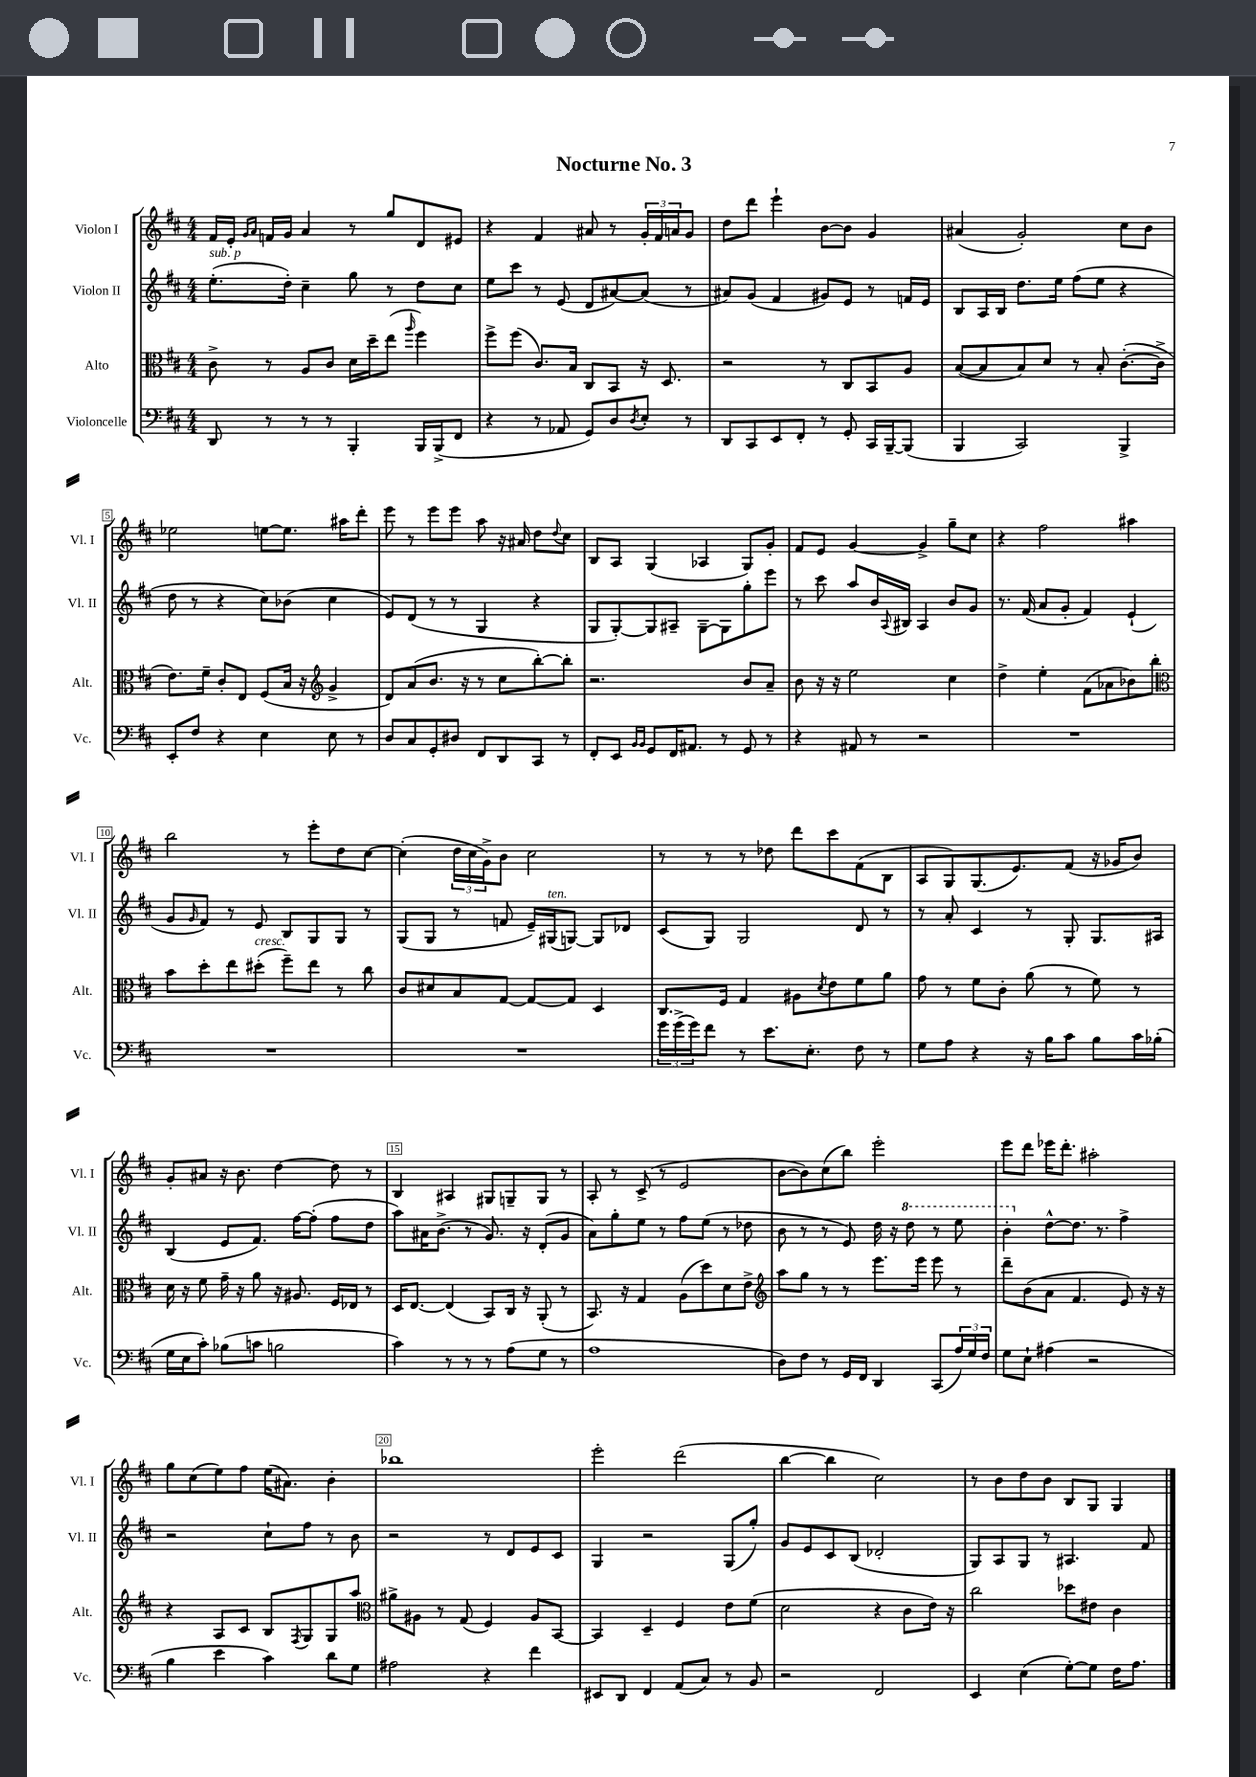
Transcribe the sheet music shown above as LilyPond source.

\header { title = "Nocturne No. 3" }
<<
\new StaffGroup <<
\new Staff = "s0" \with { instrumentName = "Violon I" shortInstrumentName = "Vl. I" } {
    \clef treble \key d \major \numericTimeSignature \time 4/4
    fis'16 e'16-. \grace { g'16 a'16 } f'16 g'16 a'4 r8 g''8 d'8 eis'8 |
    r4 fis'4 ais'8 r8 \tuplet 3/2 { g'16-. fis'16 a'16 } g'8 |
    d''8 d'''8 e'''4-! b'8~ b'8 g'4 |
    ais'4( g'2-.) cis''8 b'8 |
    ees''2 e''8~ e''8. ais''16 d'''8-. |
    e'''8 r8 e'''8 e'''8 a''8 r16 ais'16 d''8 \appoggiatura { d''8 } cis''8 |
    b8 a8 g4( aes4 g8) g'8-. |
    fis'8 e'8 g'4~ g'4-> g''8-- cis''8 |
    r4 fis''2 ais''4 |
    b''2 r8 e'''8-. d''8 cis''8~ |
    cis''4-.( \tuplet 3/2 { d''16 cis''16 g'16->) } b'8 cis''2 |
    r8 r8 r8 des''8 d'''8 cis'''8 fis'8( b8 |
    a8 g8) g8.( e'8.) fis'8( r16 ges'16 b'8) |
    g'8-. ais'8 r16 b'8. d''4~ d''8 r8 |
    b4 ais4 gis8 g8-- g8 r8 |
    a8-. r8 cis'8->( r8 e'2 |
    b'8~ b'8) cis''8( b''8) e'''2-. |
    e'''8 d'''8 ees'''16 d'''8.-. ais''2-. |
    g''8 cis''8( e''8) fis''8 e''16( ais'8.) b'4-. |
    bes''1 |
    e'''2-. d'''2( |
    b''4~ b''4 cis''2) |
    r8 b'8 d''8 b'8 b8 g8 g4 \bar "|." |
}
\new Staff = "s1" \with { instrumentName = "Violon II" shortInstrumentName = "Vl. II" } {
    \clef treble \key d \major \numericTimeSignature \time 4/4
    e''8.-.^\markup { \italic "sub. p" }( d''16-.) cis''4-- g''8 r8 d''8 cis''8 |
    e''8 cis'''8 r8 e'8( d'8 ais'8~) ais'8( r8 |
    ais'8) g'8( fis'4 gis'8) e'8 r8 f'16 e'16 |
    b8 a16 b16 d''8. e''16 fis''8( e''8 r4 |
    d''8 r8 r4 cis''8) bes'8( cis''4 |
    e'8) d'8( r8 r8 g4 r4 |
    g8 g8~-.) g8 ais8-- g8~-- g8 g''8-. e'''8 |
    r8 cis'''8 a''8 b'16 \appoggiatura { a8 } bis16 a4 b'8 g'8 |
    r8. fis'16( a'8 g'8-. fis'4) e'4-!( |
    g'8 \grace { g'16 } fis'8) r8 e'8 b8 g8 g8 r8 |
    g8( g8 r8 f'8 e'16--) gis16^\markup { \italic "ten." }( g8~) g8 des'8 |
    cis'8( g8) g2 d'8 r8 |
    r8 a'8-. cis'4 r8 g8-. g8. ais16 |
    b4( e'8 fis'8.) fis''16~ fis''8-.( fis''8 d''8 |
    a''8) ais'16 b'8.->( r8 g'8.) r16 d'8-.( g'8 |
    a'8) g''8-. e''8 r8 fis''8 e''8( r8 des''8 |
    b'8 r8 r8 e'8) d''16 r16 \ottava #1 d'''8 r8 e'''8 |
    b''4-. \ottava #0 d''8~-^ d''8. r8. fis''4-> |
    r2 cis''8-! fis''8 r8 b'8 |
    r2 r8 d'8 e'8 cis'8 |
    g4 r2 g8( g''8-.) |
    g'8 e'8 cis'8 b8( des'2-. |
    g8) a8 g8 r8 ais4. fis'8 \bar "|." |
}
\new Staff = "s2" \with { instrumentName = "Alto" shortInstrumentName = "Alt." } {
    \clef alto \key d \major \numericTimeSignature \time 4/4
    cis'8-> r8 a8 cis'8 d'16 d''16-- e''8( \grace { a''16 } fis''4) |
    fis''8-> fis''8( cis'8.) b16 cis8 b,8 r16 d8. |
    r2 r8 cis8 b,8 a8 |
    b8~( b8 b8) d'8 r8 b8-. cis'8.~-.( cis'16-> |
    e'8.) fis'16-- cis'8-. e8 fis8( b16 r16 \clef treble g'4-> |
    d'8) a'8( b'8. r16 r8 cis''8 b''8~-.) b''8-. |
    r2. b'8 a'8-- |
    b'8 r16 r16 e''2 cis''4 |
    d''4-> e''4-. fis'8( aes'8 bes'8) b''8-. |
    \clef alto b'8 d''8-. e''8 dis''8-.^\markup { \italic "cresc." }( fis''8--) e''8 r8 cis''8 |
    cis'8 dis'8 b8 g8~ g8~ g8 d4 |
    cis8. fis16 g4 ais8 \acciaccatura { d'8 } e'8 fis'8 a'8 |
    g'8 r8 fis'8 cis'8-. a'8( r8 fis'8) r8 |
    d'16 r16 fis'8 g'16-- r16 a'8 r16 ais8. fis16 ees16 r8 |
    d16 e8.~ e4( b,8) cis16 r16 a,8-.( r8 |
    b,8.) r16 g4 a8( d''8) d'8 e'8-> |
    \clef treble a''8 g''8 r8 r8 e'''8. e'''16 e'''8 r8 |
    d'''8-- b'8( a'8 fis'4. e'8) r16 r16 |
    r4 a8 cis'8 b8 \acciaccatura { fis8 } g8 g8 a''8 |
    \clef alto ais'8-> ais8 r8 g8( fis4) ais8 b,8~ |
    b,4 d4-- fis4 e'8 fis'8( |
    d'2 r4 cis'8 e'16) r16 |
    cis''2 des''8 eis'8 cis'4 \bar "|." |
}
\new Staff = "s3" \with { instrumentName = "Violoncelle" shortInstrumentName = "Vc." } {
    \clef bass \key d \major \numericTimeSignature \time 4/4
    d,8 r8 r8 r8 b,,4-. b,,16 b,,16->( fis,8 |
    r4 r8 aes,8 g,8) d8 \acciaccatura { d8 } e8-. r8 |
    d,8 cis,8 e,8 fis,8-. r8 g,8-. cis,16 b,,16~-- b,,8( |
    b,,4 cis,2) b,,4-> |
    e,8-. fis8 r4 e4 e8 r8 |
    d8 cis8 g,8-. dis8 fis,8 d,8 cis,8 r8 |
    fis,8-. e,8 \grace { b,16 b,16 } g,8 fis,16 ais,8. r8 g,8 r8 |
    r4 ais,8 r8 r2 |
    R1 |
    R1 |
    R1 |
    \tuplet 3/2 { g'16 g'16->( g'16) } fis'8 r8 e'8. e8.-. fis8 r8 |
    g8 a8 r4 r16 b16 cis'8 b8 cis'16 bes16-.( |
    g16 e16 cis'8-.) bes8( c'8 b2 |
    cis'4) r8 r8 r8 a8( g8 r8 |
    a1 |
    d8) fis8 r8 g,16 fis,16 d,4 cis,8( \tuplet 3/2 { a16) g16 fis16 } |
    g8 e8-! ais4( r2 |
    b4 e'4 cis'4) d'8 g8 |
    ais2 r4 fis'4 |
    eis,8 d,8 fis,4 a,8( cis8) r8 b,8 |
    r2 fis,2 |
    e,4 e4( g8~-.) g8 fis16 a8. \bar "|." |
}
>>
>>
\layout { \context { \Score \override BarNumber.break-visibility = ##(#f #t #t) barNumberVisibility = #(every-nth-bar-number-visible 5) \override BarNumber.stencil = #(make-stencil-boxer 0.1 0.3 ly:text-interface::print) } }
